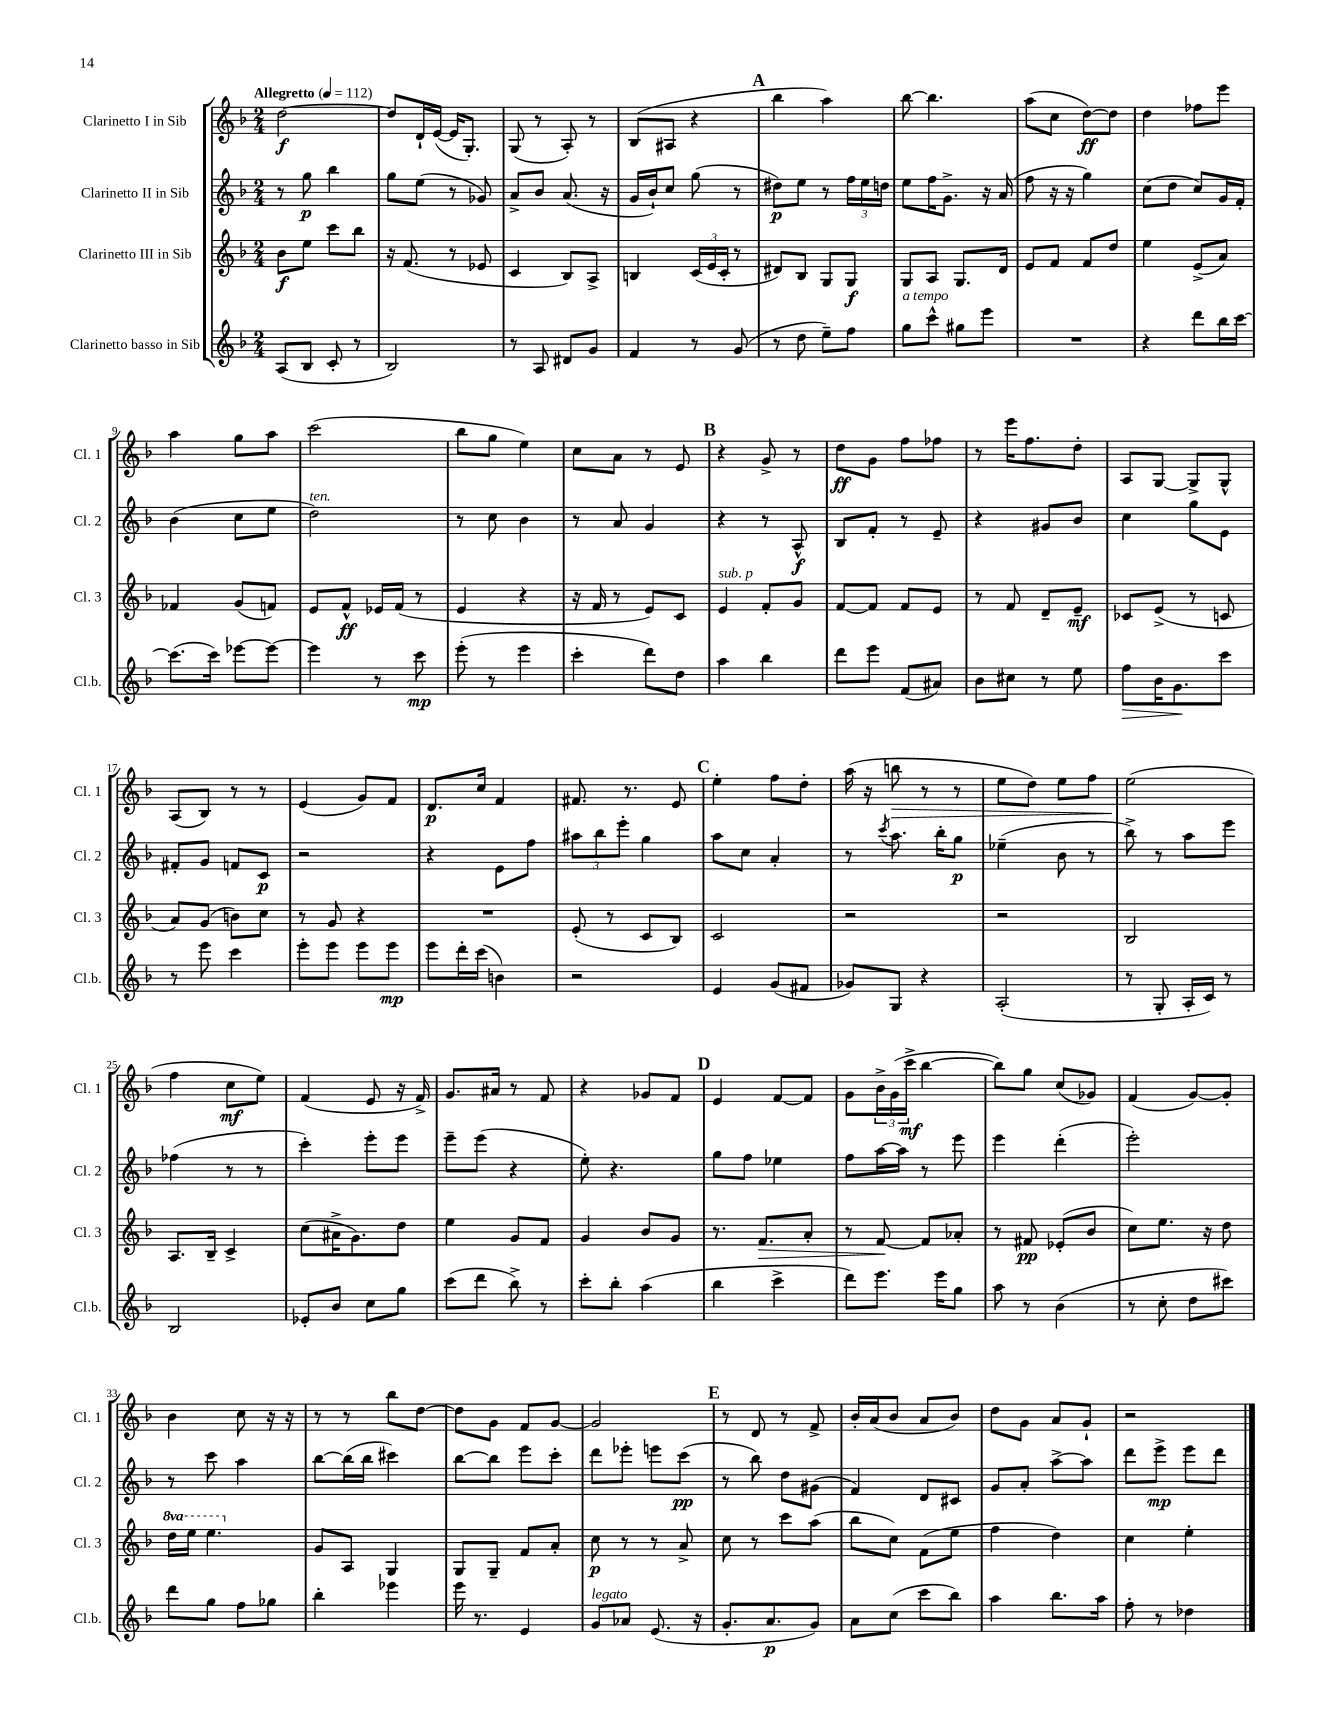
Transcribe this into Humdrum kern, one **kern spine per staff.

**kern	**dynam	**kern	**dynam	**kern	**dynam	**kern	**dynam
*part4	*part4	*part3	*part3	*part2	*part2	*part1	*part1
*staff4	*staff4	*staff3	*staff3	*staff2	*staff2	*staff1	*staff1
*I"Clarinetto basso in Sib	*	*I"Clarinetto III in Sib	*	*I"Clarinetto II in Sib	*	*I"Clarinetto I in Sib	*
*I'Cl.b.	*	*I'Cl. 3	*	*I'Cl. 2	*	*I'Cl. 1	*
*clefG2	*	*clefG2	*	*clefG2	*	*clefG2	*
*k[b-]	*	*k[b-]	*	*k[b-]	*	*k[b-]	*
*M2/4	*	*M2/4	*	*M2/4	*	*M2/4	*
*MM112	*	*MM112	*	*MM112	*	*MM112	*
=1	=1	=1	=1	=1	=1	=1	=1
!	!	!	!	!	!	!LO:TX:a:B:t=Allegretto	!
(8A/L	.	8b-\L	f	8r	.	[2dd\	f
8B-/J	.	8ee\J	.	8gg\	p	.	.
8c'/	.	8ccc\L	.	4bb-\	.	.	.
8r	.	8bb-\J	.	.	.	.	.
=2	=2	=2	=2	=2	=2	=2	=2
2B-/)	.	16r	.	8gg\L	.	8dd/L]	.
.	.	(8.f/	.	.	.	.	.
.	.	.	.	(8ee\J	.	16d`/L	.
.	.	.	.	.	.	([16e/JJ	.
.	.	8r	.	8r	.	16e/KL]	.
.	.	.	.	.	.	8.G'/J)	.
.	.	8e-X/	.	8g-X/)	.	.	.
=3	=3	=3	=3	=3	=3	=3	=3
8r	.	4c/	.	8a^/L	.	(8G/	.
8A/	.	.	.	8b-/J	.	8r	.
8d#X/L	.	8B-/L)	.	(8.a/	.	8A'/)	.
8g/J	.	8A^/J	.	.	.	8r	.
.	.	.	.	16r	.	.	.
=4	=4	=4	=4	=4	=4	=4	=4
4f/	.	4Bn/	.	16g/LL	.	(8B-/L	.
.	.	.	.	16b-`/J)	.	.	.
.	.	.	.	8cc/J	.	8A#X/J	.
8r	.	(24c/LL	.	(8gg\	.	4r	.
.	.	24e/	.	.	.	.	.
.	.	24c'/JJ	.	.	.	.	.
(8g/	.	8r	.	8r	.	.	.
!!LO:REH:place=s1:t=A
=5	=5	=5	=5	=5	=5	=5	=5
8r	.	8d#X/L)	.	8dd#X\L)	p	4bb-\	.
8dd\	.	8B-/J	.	8ee\J	.	.	.
8ee~\L)	.	8G/L	.	8r	.	4aa\)	.
8ff\J	.	8G/J	f	24ff\LL	.	.	.
.	.	.	.	24ee\	.	.	.
.	.	.	.	24ddn\JJ	.	.	.
=6	=6	=6	=6	=6	=6	=6	=6
!LO:TX:a:i:t=a tempo	!	!	!	!	!	!	!
8gg\L	.	8G/L	.	8ee\L	.	[8bb-\	.
8ccc^^\J	.	8A/J	.	16ff\K	.	4.bb-\]	.
.	.	.	.	8.g^\J	.	.	.
8gg#X\L	.	8.G/L	.	.	.	.	.
8eee\J	.	.	.	16r	.	.	.
.	.	16d/Jk	.	(16a/	.	.	.
=7	=7	=7	=7	=7	=7	=7	=7
2r	.	8e/L	.	8ff\	.	(8aa\L	.
.	.	8f/J	.	16r	.	8cc\J	.
.	.	.	.	16r	.	.	.
.	.	8f/L	.	4gg\)	.	[8dd\L)	ff
.	.	8dd/J	.	.	.	8dd\J]	.
=8	=8	=8	=8	=8	=8	=8	=8
4r	.	4ee\	.	(8cc\L	.	4dd\	.
.	.	.	.	8dd\J	.	.	.
8ddd\L	.	(8e^/L	.	8cc/L)	.	8ff-X\L	.
16bb-\L	.	8a/J)	.	16g/L	.	8eee\J	.
[16ccc\JJ	.	.	.	16f'/JJ	.	.	.
!!LO:LB:g=z
=9	=9	=9	=9	=9	=9	=9	=9
(8.ccc\L]	.	4f-X/	.	(4b-\	.	4aa\	.
16ccc\Jk)	.	.	.	.	.	.	.
[8eee-X\L	.	(8g/L	.	8cc\L	.	8gg\L	.
8eee-\J_	.	8fn/J)	.	8ee\J	.	8aa\J	.
=10	=10	=10	=10	=10	=10	=10	=10
!	!	!	!	!LO:TX:a:i:t=ten.	!	!	!
4eee-\]	.	8e/L	.	2dd\)	.	(2ccc\	.
.	.	8f^^/J	ff	.	.	.	.
8r	.	16e-X/LL	.	.	.	.	.
.	.	(16f/JJ	.	.	.	.	.
8ccc\	mp	8r	.	.	.	.	.
=11	=11	=11	=11	=11	=11	=11	=11
(8eee'\	.	4e/	.	8r	.	8bb-\L	.
8r	.	.	.	8cc\	.	8gg\J	.
4eee\	.	4r	.	4b-\	.	4ee\)	.
=12	=12	=12	=12	=12	=12	=12	=12
4ccc'\	.	16r	.	8r	.	8cc\L	.
.	.	16f/	.	.	.	.	.
.	.	8r	.	8a/	.	8a\J	.
8ddd\L)	.	8e/L)	.	4g/	.	8r	.
8dd\J	.	8c/J	.	.	.	8e/	.
!!LO:REH:place=s1:t=B
=13	=13	=13	=13	=13	=13	=13	=13
!	!	!LO:TX:a:i:t=sub. p	!	!	!	!	!
4aa\	.	4e/	.	4r	.	4r	.
4bb-\	.	8f'/L	.	8r	.	8g^/	.
.	.	8g/J	.	8A^^/	f	8r	.
=14	=14	=14	=14	=14	=14	=14	=14
8ddd\L	.	[8f/L	.	8B-/L	.	8dd\L	ff
8eee\J	.	8f/J]	.	8f'/J	.	8g\J	.
(8f/L	.	8f/L	.	8r	.	8ff\L	.
8a#X/J)	.	8e/J	.	8e~/	.	8ff-X\J	.
=15	=15	=15	=15	=15	=15	=15	=15
8b-\L	.	8r	.	4r	.	8r	.
8cc#X\J	.	8f/	.	.	.	16eee\KL	.
.	.	.	.	.	.	8.ff\	.
8r	.	8d~/L	.	8g#X/L	.	.	.
8ee\	.	8e~/J	mf	8b-/J	.	8dd'\J	.
=16	=16	=16	=16	=16	=16	=16	=16
!	!LO:HP:b	!	!	!	!	!	!
8ff\L	>	8c-X/L	.	4cc\	.	8A/L	.
16b-\K	.	(8e^/J	.	.	.	[8G/J	.
8.g\	.	.	.	.	.	.	.
.	.	8r	.	8gg\L	.	8G^/L]	.
8ccc\J	]	8cn/	.	8e\J	.	8G^^/J	.
!!LO:LB:g=z
=17	=17	=17	=17	=17	=17	=17	=17
8r	.	8a/L)	.	8f#X'/L	.	(8A/L	.
8eee\	.	(8g/J	.	8g/J	.	8B-/J)	.
4ccc\	.	8bn\L)	.	8fn/L	.	8r	.
.	.	8cc\J	.	8c/J	p	8r	.
=18	=18	=18	=18	=18	=18	=18	=18
8eee'\L	.	8r	.	2r	.	(4e/	.
8eee\J	.	8g/	.	.	.	.	.
8eee\L	.	4r	.	.	.	8g/L)	.
8eee\J	mp	.	.	.	.	8f/J	.
=19	=19	=19	=19	=19	=19	=19	=19
8eee\L	.	2r	.	4r	.	8.d/L	p
16ddd'\L	.	.	.	.	.	.	.
(16ccc\JJ	.	.	.	.	.	16cc/Jk	.
4bn\)	.	.	.	8e\L	.	4f/	.
.	.	.	.	8ff\J	.	.	.
=20	=20	=20	=20	=20	=20	=20	=20
2r	.	(8e'/	.	12aa#X\L	.	8.f#X/	.
.	.	.	.	12bb-\	.	.	.
.	.	8r	.	.	.	.	.
.	.	.	.	12eee'\J	.	.	.
.	.	.	.	.	.	8.r	.
.	.	8c/L	.	4gg\	.	.	.
.	.	8B-/J)	.	.	.	8e/	.
!!LO:REH:place=s1:t=C
=21	=21	=21	=21	=21	=21	=21	=21
4e/	.	2c/	.	8aa\L	.	4ee'\	.
.	.	.	.	8cc\J	.	.	.
(8g/L	.	.	.	4a'/	.	8ff\L	.
8f#X/J	.	.	.	.	.	8dd'\J	.
=22	=22	=22	=22	=22	=22	=22	=22
8g-X/L)	.	2r	.	8r	.	(16aa\	.
.	.	.	.	.	.	16r	.
.	.	.	.	8qccc/	.	.	.
!	!	!	!	!	!	!	!LO:HP:b
8G/J	.	.	.	8.aa\	.	8bbn\	>
4r	.	.	.	.	.	8r	.
.	.	.	.	16bb-'\KL	.	.	.
.	.	.	.	8gg\J	p	8r	.
=23	=23	=23	=23	=23	=23	=23	=23
(2A'/	.	2r	.	(4ee-X~\	.	8ee\L	.
.	.	.	.	.	.	8dd\J)	.
.	.	.	.	8b-\	.	8ee\L	.
.	.	.	.	8r	.	8ff\J	.
=24	=24	=24	=24	=24	=24	=24	=24
8r	.	2B-/	.	8bb-^\)	.	(2ee\	.
8G'/	.	.	.	8r	.	.	.
16A'/LL	.	.	.	8aa\L	.	.	.
16c/JJ)	.	.	.	.	.	.	.
8r	.	.	.	8eee\J	.	.	.
.	.	.	.	.	.	.	]
!!LO:LB:g=z
=25	=25	=25	=25	=25	=25	=25	=25
2B-/	.	8.A/L	.	(4ff-X\	.	4ff\	.
.	.	16B-~/Jk	.	.	.	.	.
.	.	4c^/	.	8r	.	8cc\L	mf
.	.	.	.	8r	.	8ee\J)	.
=26	=26	=26	=26	=26	=26	=26	=26
8e-X'/L	.	(8cc\L	.	4ccc'\)	.	(4f/	.
8b-/J	.	16a#X^\K	.	.	.	.	.
.	.	8.g\)	.	.	.	.	.
8cc\L	.	.	.	8eee'\L	.	8e/	.
8gg\J	.	8dd\J	.	8eee\J	.	16r	.
.	.	.	.	.	.	16f^/)	.
=27	=27	=27	=27	=27	=27	=27	=27
(8ccc\L	.	4ee\	.	8eee~\L	.	8.g/L	.
8ddd\J	.	.	.	(8eee\J	.	.	.
.	.	.	.	.	.	16a#X/Jk	.
8bb-^\)	.	8g/L	.	4r	.	8r	.
8r	.	8f/J	.	.	.	8f/	.
=28	=28	=28	=28	=28	=28	=28	=28
8ccc'\L	.	4g/	.	8ee'\)	.	4r	.
8bb-'\J	.	.	.	4.r	.	.	.
(4aa\	.	8b-/L	.	.	.	8g-X/L	.
.	.	8g/J	.	.	.	8f/J	.
!!LO:REH:place=s1:t=D
=29	=29	=29	=29	=29	=29	=29	=29
4bb-\	.	8.r	.	8gg\L	.	4e/	.
.	.	.	.	8ff\J	.	.	.
!	!	!	!LO:HP:b	!	!	!	!
.	.	8.f/L	>	.	.	.	.
4ccc^\	.	.	.	4ee-X\	.	[8f/L	.
.	.	8a'/J	.	.	.	8f/J]	.
=30	=30	=30	=30	=30	=30	=30	=30
8ddd\L)	.	8r	.	8ff\L	.	8g\L	.
8.eee\J	.	[8f/	.	[16aa\L	.	24b-^\L	.
.	.	.	.	.	.	(24g\	.
.	.	.	.	16aa\JJ]	.	.	.
.	.	.	.	.	.	24ccc^\JJ	mf
.	.	8f/L]	]	8r	.	[4bb-\	.
16eee\KL	.	.	.	.	.	.	.
8gg\J	.	8a-X'/J	.	8eee\	.	.	.
=31	=31	=31	=31	=31	=31	=31	=31
8aa\	.	8r	.	4eee\	.	8bb-\L])	.
8r	.	8f#X/	pp	.	.	8gg\J	.
(4b-\	.	(8e-X'/L	.	(4ddd'\	.	(8cc/L	.
.	.	8b-/J	.	.	.	8g-X/J)	.
=32	=32	=32	=32	=32	=32	=32	=32
8r	.	8cc\L)	.	2eee'\)	.	(4f/	.
8cc'\	.	8.ee\J	.	.	.	.	.
8dd\L	.	.	.	.	.	[8g/L)	.
.	.	16r	.	.	.	.	.
8ccc#X\J)	.	8dd\	.	.	.	8g'/J]	.
!!LO:LB:g=z
=33	=33	=33	=33	=33	=33	=33	=33
*	*	*8va	*	*	*	*	*
8ddd\L	.	16ddd\LL	.	8r	.	4b-\	.
.	.	16eee\JJ	.	.	.	.	.
8gg\J	.	4.eee\	.	8ccc\	.	.	.
8ff\L	.	.	.	4aa\	.	8cc\	.
8gg-X\J	.	.	.	.	.	16r	.
.	.	.	.	.	.	16r	.
=34	=34	=34	=34	=34	=34	=34	=34
*	*	*X8va	*	*	*	*	*
4bb-'\	.	8g/L	.	[8bb-\L	.	8r	.
.	.	8A/J	.	(16bb-\L]	.	8r	.
.	.	.	.	16bb-\JJ	.	.	.
4eee-X\	.	4G/	.	4ccc#X\)	.	8bb-\L	.
.	.	.	.	.	.	[8dd\J	.
=35	=35	=35	=35	=35	=35	=35	=35
16eee\	.	8G/L	.	[8bb-\L	.	8dd\L]	.
8.r	.	.	.	.	.	.	.
.	.	8G~/J	.	8bb-\J]	.	8g\J	.
4e/	.	8f/L	.	8eee\L	.	8f/L	.
.	.	8a'/J	.	8ccc'\J	.	[8g/J	.
=36	=36	=36	=36	=36	=36	=36	=36
!LO:TX:a:i:t=legato	!	!	!	!	!	!	!
8g/L	.	8cc\	p	8ddd\L	.	2g/]	.
8a-X/J	.	8r	.	8eee-X'\J	.	.	.
(8.e/	.	8r	.	8eeen\L	.	.	.
.	.	8a^/	.	(8ccc\J	pp	.	.
16r	.	.	.	.	.	.	.
!!LO:REH:place=s1:t=E
=37	=37	=37	=37	=37	=37	=37	=37
8.g'/L	.	8cc\	.	8r	.	8r	.
.	.	8r	.	8bb-\)	.	8d/	.
8.a/	p	.	.	.	.	.	.
.	.	8ccc\L	.	8dd\L	.	8r	.
8g/J)	.	(8aa\J	.	(8g#X\J	.	8f^/	.
=38	=38	=38	=38	=38	=38	=38	=38
8a\L	.	8bb-\L	.	4f/)	.	16b-'/LL	.
.	.	.	.	.	.	(16a/J	.
(8cc\J	.	8cc\J)	.	.	.	8b-/J	.
8ccc\L	.	(8f\L	.	8d/L	.	8a/L	.
8bb-\J)	.	8ee\J	.	8c#X/J	.	8b-/J)	.
=39	=39	=39	=39	=39	=39	=39	=39
4aa\	.	4ff\	.	8g/L	.	8dd\L	.
.	.	.	.	8a'/J	.	8g\J	.
8.bb-\L	.	4dd\)	.	[8aa^\L	.	8a/L	.
.	.	.	.	8aa\J]	.	8g`/J	.
16aa\Jk	.	.	.	.	.	.	.
=40	=40	=40	=40	=40	=40	=40	=40
8ff'\	.	4cc\	.	8ddd\L	.	2r	.
8r	.	.	.	8eee^\J	mp	.	.
4dd-X\	.	4ee'\	.	8eee\L	.	.	.
.	.	.	.	8ddd\J	.	.	.
==	==	==	==	==	==	==	==
*-	*-	*-	*-	*-	*-	*-	*-
